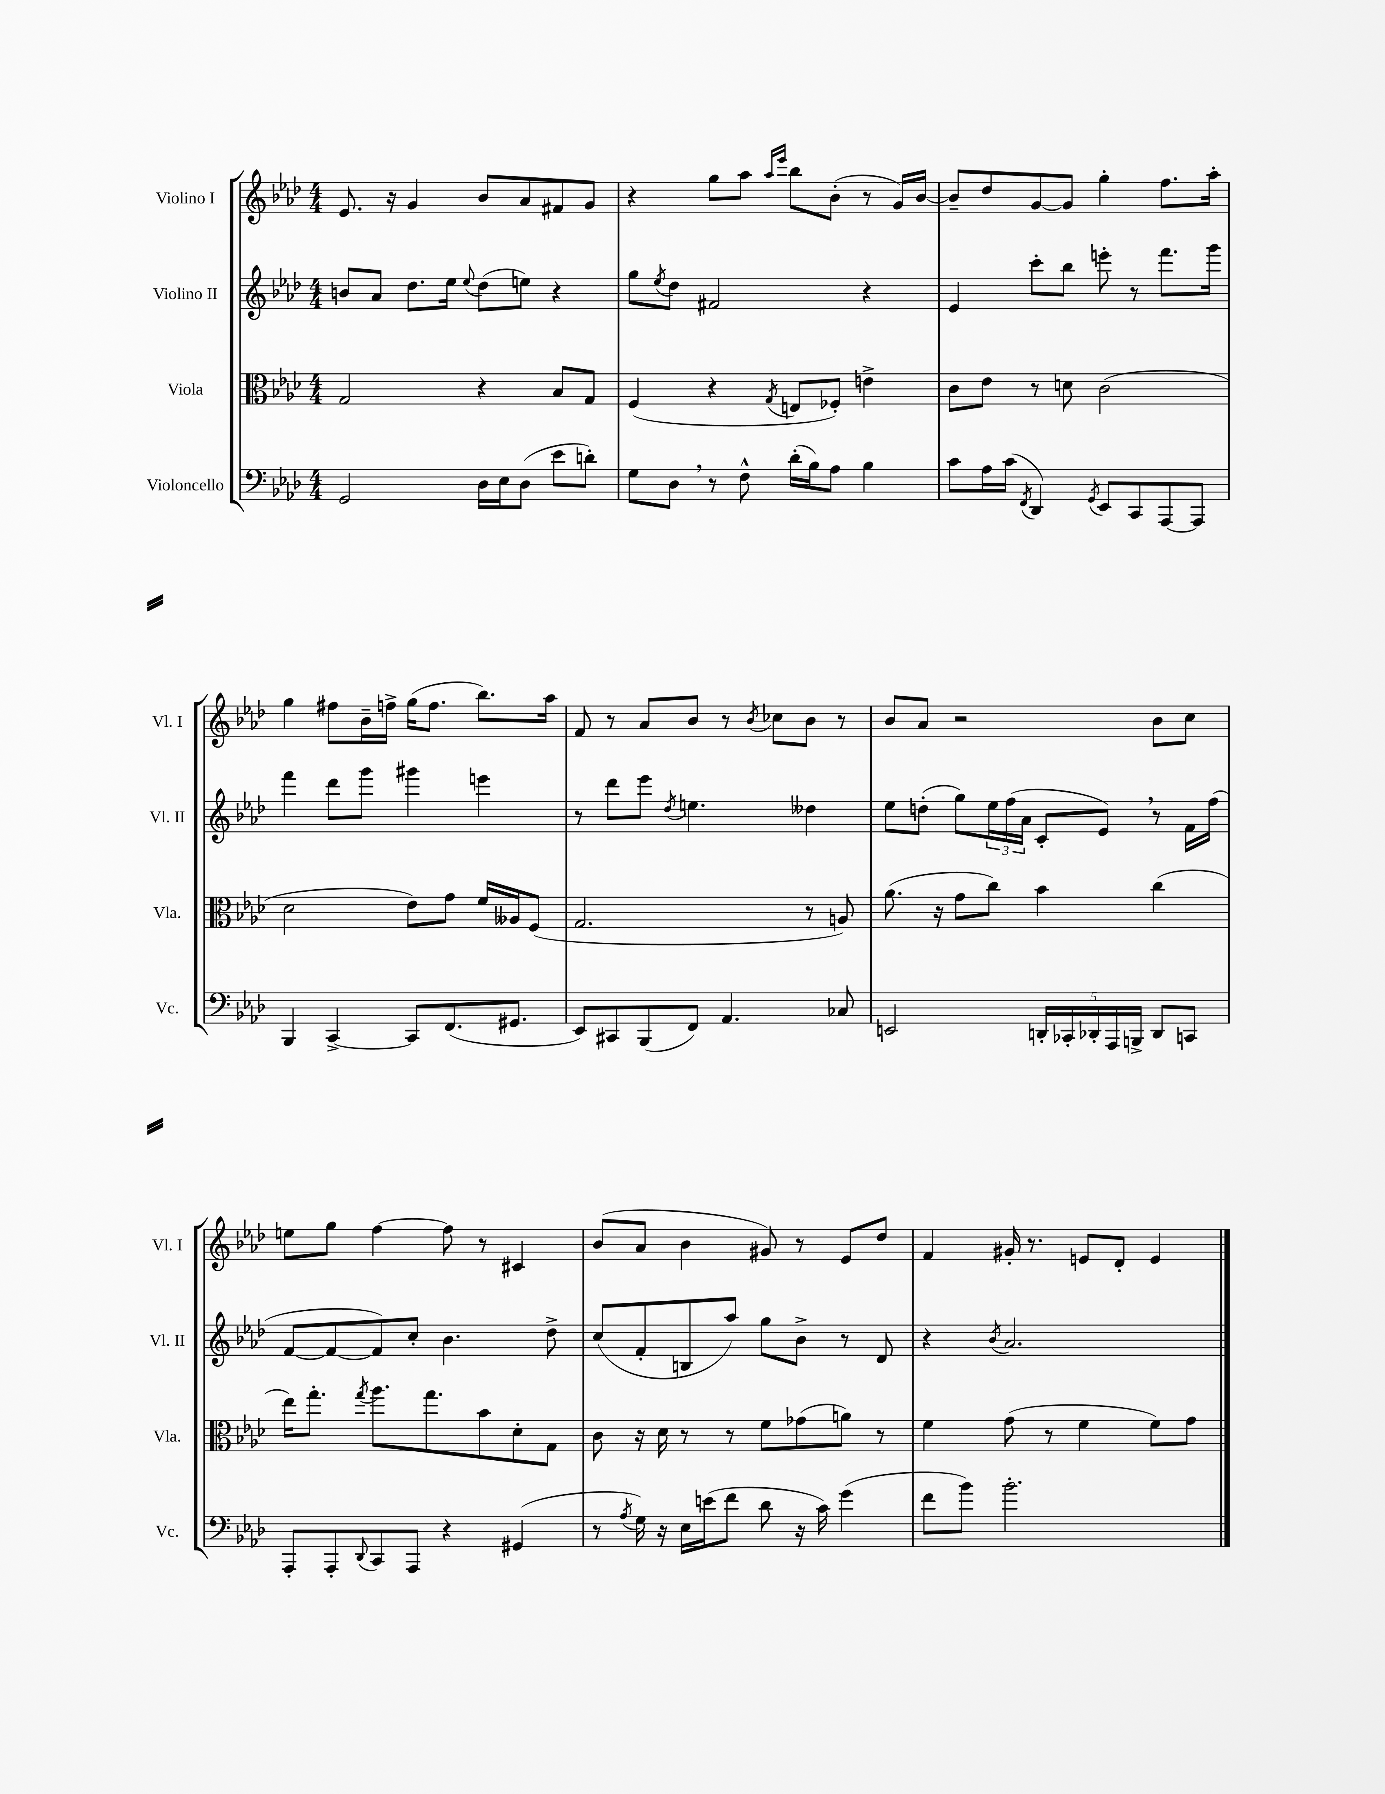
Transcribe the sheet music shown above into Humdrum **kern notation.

**kern	**kern	**kern	**kern
*staff4	*staff3	*staff2	*staff1
*clefF4	*clefC3	*clefG2	*clefG2
*k[b-e-a-d-]	*k[b-e-a-d-]	*k[b-e-a-d-]	*k[b-e-a-d-]
*M4/4	*M4/4	*M4/4	*M4/4
2GG	2G	8b	8.e-
.	.	8a-	.
.	.	.	16r
.	.	8.dd-	4g
.	.	16ee-	.
.	.	8qqee-	.
16D-	4r	(8dd-	8b-
16E-	.	.	.
(8D-	.	8ee)	8a-
8e-	8B-	4r	8f#
8d')	8G	.	8g
=	=	=	=
8G	(4F	8gg	4r
.	.	8qee-	.
8D-	.	8dd-	.
8r	4r	2f#	8gg
8F^^	.	.	8aa-
.	.	.	16qqaa-
.	8qG	.	16qqeee-
(16d-'	8E	.	8bb-
16B-)	.	.	.
8A-	8F-')	.	(8b-'
4B-	4e^	4r	8r
.	.	.	16g)
.	.	.	[16b-
=	=	=	=
8c	8c	4e-	8b-~]
16A-	8e-	.	8dd-
(16c	.	.	.
8qFF	.	.	.
4DD-)	8r	8ccc'	[8g
.	8d	8bb-	8g]
8qGG	.	.	.
8EE-	(2c	8eee'	4gg'
8CC	.	8r	.
[8AAA-	.	8.fff	8.ff
8AAA-]	.	.	.
.	.	16ggg	16aa-'
=	=	=	=
4BBB-	2d-	4fff	4gg
[4CC^	.	8ddd-	8ff#
.	.	8ggg	16b-~
.	.	.	16ff^
8CC]	8e-)	4ggg#	(16gg
.	.	.	8.ff
(8.FF	8g	.	.
.	16f	4eee	8.bb-)
8.GG#	16A--	.	.
.	(8F	.	.
.	.	.	16aa-
=	=	=	=
8EE-)	2.G	8r	8f
8CC#	.	8ddd-	8r
(8BBB-	.	8eee-	8a-
.	.	8qdd-	.
8FF)	.	4.ee	8b-
4.AA-	.	.	8r
.	.	.	8qb-
.	.	.	8cc-
.	8r	4dd--	8b-
8C-	8A)	.	8r
=	=	=	=
2EE	(8.a-	8ee-	8b-
.	.	(8dd'	8a-
.	16r	.	.
.	8g	8gg)	2r
.	8cc)	24ee-	.
.	.	(24ff	.
.	.	24a-	.
20DD'	4b-	8c'	.
20CC-'	.	.	.
20DD-'	.	.	.
.	.	8e-)	.
20AAA-	.	.	.
20BBB^	.	.	.
8DD-	(4cc	8r	8b-
8CC	.	16f	8cc
.	.	(16ff	.
=	=	=	=
8AAA-'	16ee-)	[8f	8ee
.	8.gg'	.	.
8AAA-'	.	8f_	8gg
8qqDD-	8qgg	.	.
8CC	8.aa-	8f])	[4ff
8AAA-	.	8cc'	.
.	8.gg	.	.
4r	.	4.b-	8ff]
.	8b-	.	8r
(4GG#	8d-'	.	4c#
.	8G	8dd-^	.
=	=	=	=
8r	8c	(8cc	(8b-
8qA-	.	.	.
16G)	16r	8f'	8a-
16r	16d-	.	.
16E-	8r	8B	4b-
(16e	.	.	.
8f	8r	8aa-)	.
8d-	8f	8gg	8g#)
16r	(8g-	8b-^	8r
16c)	.	.	.
(4g	8a)	8r	8e-
.	8r	8d-	8dd-
=	=	=	=
8f	4f	4r	4f
8b-)	.	.	.
.	.	8qb-	.
2.b-'	(8g	2.a-	16g#'
.	.	.	8.r
.	8r	.	.
.	4f	.	8e
.	.	.	8d-'
.	8f)	.	4e
.	8g	.	.
==	==	==	==
*-	*-	*-	*-
